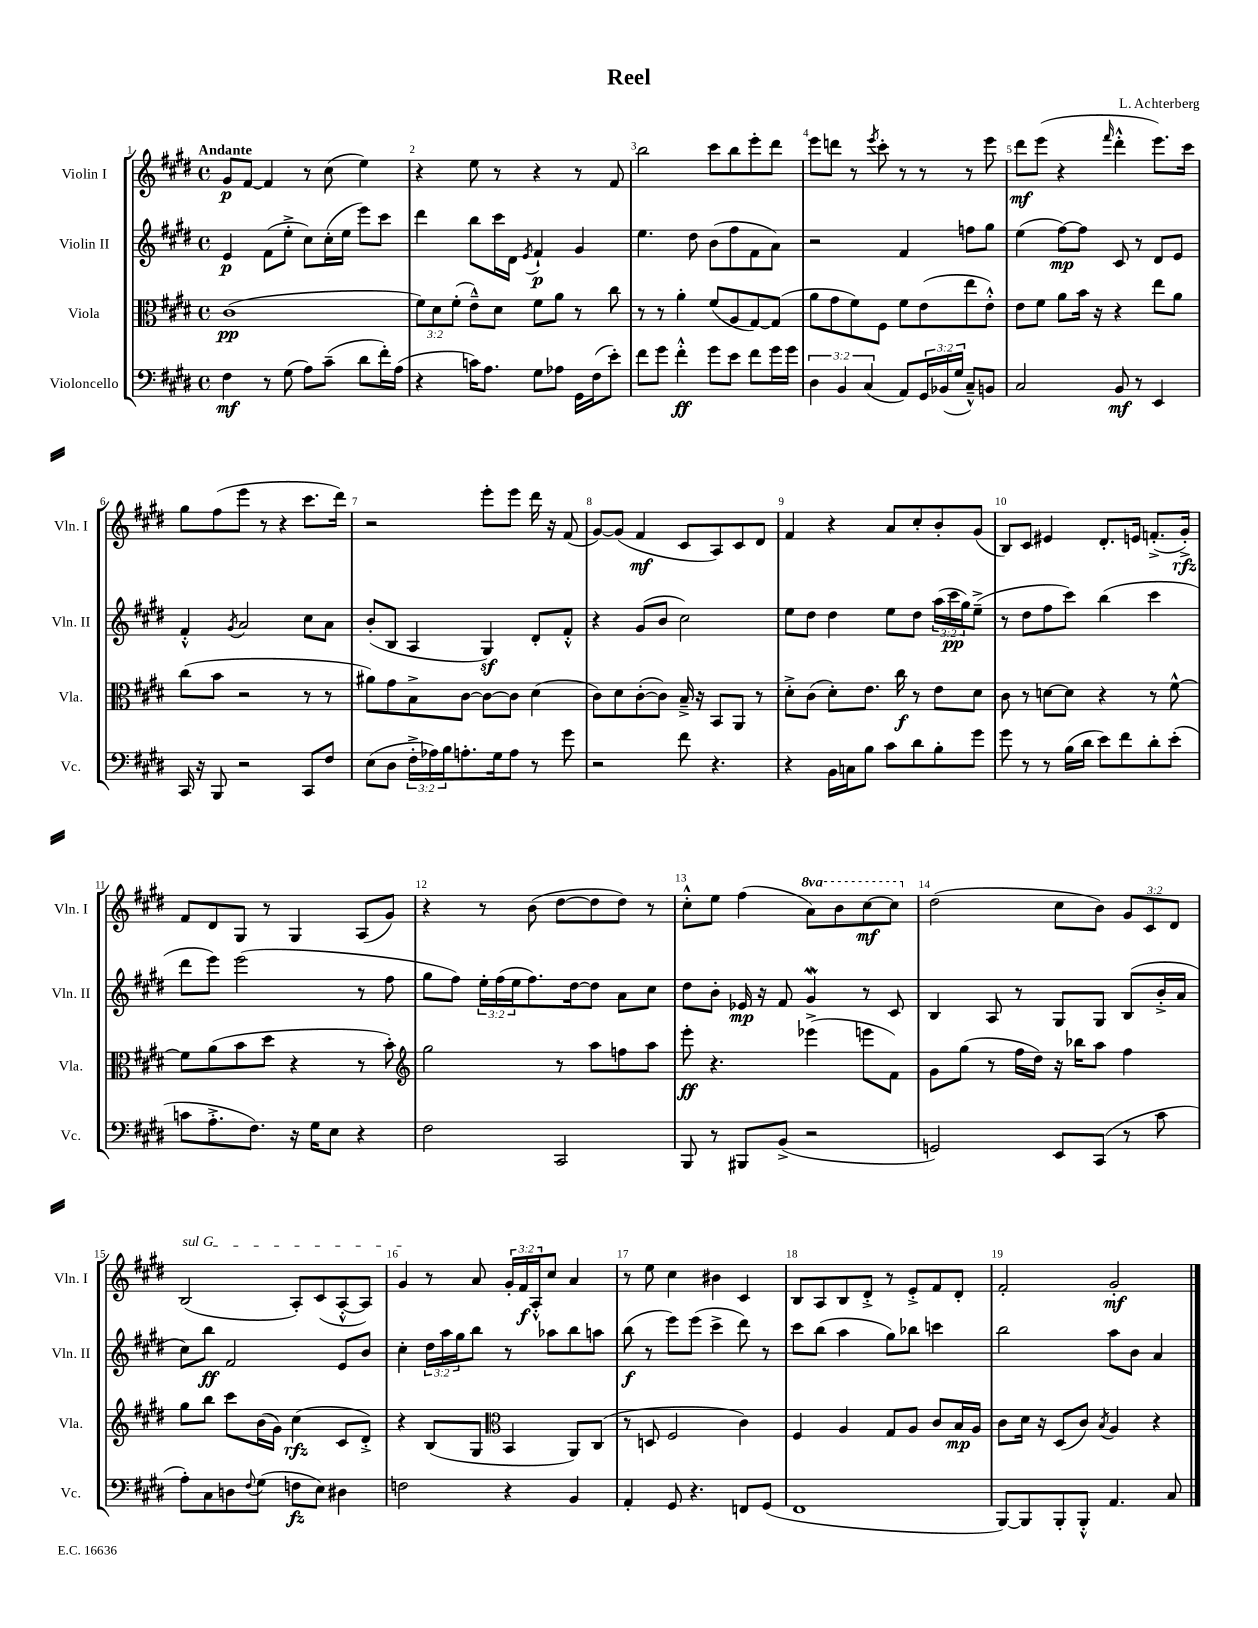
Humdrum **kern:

**kern	**kern	**kern	**kern
*staff4	*staff3	*staff2	*staff1
*clefF4	*clefC3	*clefG2	*clefG2
*k[f#c#g#d#]	*k[f#c#g#d#]	*k[f#c#g#d#]	*k[f#c#g#d#]
*M4/4	*M4/4	*M4/4	*M4/4
*met(c)	*met(c)	*met(c)	*met(c)
4F#\	(1c#	4e/	8g#/L
.	.	.	[8f#/J
8r	.	(8f#\L	4f#/]
(8G#\	.	8ee'^\J	.
8A\L)	.	8cc#\L)	8r
(8c#~\J	.	(16cc#'\L	(8cc#\
.	.	16ee\JJ	.
8d#\L	.	8eee\L)	4ee\)
16f#'\L)	.	8ccc#\J	.
(16A\JJ	.	.	.
=	=	=	=
4r	12f#\L)	4ddd#\	4r
.	12d#\	.	.
.	(12f#'\J	.	.
16c\LK)	8e~^^\L)	8bb\L	8ee\
8.A\J	.	.	.
.	8d#\J	16ccc#\L	8r
.	.	16d#\JJ	.
.	.	8qe/	.
8G#\L	8f#\L	4f#`/	4r
8A-\J	8a\J	.	.
16GG#\LL	8r	4g#/	8r
(16F#\J	.	.	.
8e'\J)	8cc#\	.	8f#/
=	=	=	=
8f#\L	8r	4.ee\	2bb\
8g#\J	8r	.	.
4f#'^^\	4a'\	.	.
.	.	8dd#\	.
8g#\L	(8f#/L	(8b\L	8ccc#\L
8e\J	8A/	8ff#\	8bb\
8f#\L	[8G#/)	8f#\	8eee'\
16g#\L	(8G#/]J	8a\J)	8ddd#\J
16g#\JJ	.	.	.
=	=	=	=
6D#\	8a\L	2r	8eee\L
.	8g#\	.	8ddd\J
6BB/	.	.	.
.	8f#\)	.	8r
(6C#/	.	.	.
.	.	.	8qeee/
.	8F#\J	.	8ccc#'\
8AA/L)	8f#\L	4f#/	8r
24GG#/L	(8e\	.	8r
(24BB-/	.	.	.
24G#/JJ	.	.	.
8C#~^^/L)	8ee\	8ff\L	8r
8BB/J	8e'^^\J)	8gg#\J	8eee\
=	=	=	=
2C#/	8e\L	(4ee\	8ddd#\L
.	8f#\J	.	(8eee\J
.	8a\L	[8ff#\L)	4r
.	16b\Jk	8ff#\]J	.
.	16r	.	.
.	.	.	16qqfff#/
8BB/	4r	8c#/	4ddd#'^^\
8r	.	8r	.
4EE/	8ee\L	8d#/L	8.eee\L)
.	8a\J	8e/J	.
.	.	.	16ccc#\Jk
=	=	=	=
16CC#/	(8cc#\L	4f#'^^/	8gg#\L
16r	.	.	.
8BBB/	8b\J	.	(8ff#\
.	.	8qg#/	.
2r	2r	2a/	8eee\J
.	.	.	8r
.	.	.	4r
8CC#/L	8r	8cc#\L	8.ccc#\L
8F#/J	8r	8a\J	.
.	.	.	16ddd#\Jk)
=	=	=	=
(8E\L	8a#\L)	(8b'/L	2r
8D#\J	8g#\	8B/J	.
24F#'^\LL	8B^\	4A/	.
24A-\)	.	.	.
24B\J	.	.	.
8.A'\	[8c#\J	.	.
.	8c#\_L	4G#/)	8eee'\L
16G#\k	.	.	.
8A\J	8c#\]J	.	8eee\J
8r	(4d#\	8d#'/L	16ddd#\
.	.	.	16r
8g#\	.	8f#'^^/J	(8f#/
=	=	=	=
2r	8c#\L)	4r	[8g#/L)
.	8d#\	.	(8g#/]J
.	([8c#'\	(8g#/L	4f#/
.	8c#\]J)	8b/J	.
8f#\	16B~^/	2cc#\)	8c#/L
.	16r	.	.
4.r	8BB/L	.	8A/)
.	8AA/J	.	8c#/
.	8r	.	8d#/J
=	=	=	=
4r	8d#'^\L	8ee\L	4f#/
.	(8c#\J	8dd#\J	.
16BB\LL	8d#'\L)	4dd#\	4r
16C\J	.	.	.
8B\J	8.e\J	.	.
8c#\L	.	8ee\L	8a/L
.	16cc#\	.	.
8d#\	8r	8dd#\J	8cc#'/
8B'\	8e\L	(24aa\LL	8b'/
.	.	24ccc#\	.
.	.	24gg#\J)	.
8g#\J	8d#\J	(8ee~^\J	(8g#/J
=	=	=	=
8g#\	8c#\	8r	8B/L)
8r	8r	8dd#\L	8c#/J
8r	[8d\L	8ff#\	4e#/
(16B\LL	8d\]J	8ccc#\J)	.
16d#\JJ	.	.	.
8e\L)	4r	(4bb\	8.d#'/L
8f#\	.	.	.
.	.	.	16e/Jk
8d#'\	8r	4ccc#\	(8.f'^/L
(8e'\J	[8f#^^\	.	.
.	.	.	16g#'^/Jk)
=	=	=	=
8c\L	8f#\]L	8ddd#\L	8f#/L
8.A'^\	(8a\	8eee\J)	8d#/
.	8b\	(2eee\	8G#/J
8.F#\J)	.	.	.
.	8dd#\J	.	8r
16r	4r	.	4G#/
16G#\LK	.	.	.
8E\J	.	.	.
4r	8r	8r	(8A/L
.	8b'\)	8ff#\	8g#/J)
=	=	=	=
*	*clefG2	*	*
2F#\	2gg#\	8gg#\L	4r
.	.	8ff#\J)	.
.	.	24ee'\LL	8r
.	.	(24ff#\	.
.	.	24ee\J	.
.	.	8.ff#\)	(8b\
2CC#/	8r	.	[8dd#\L
.	.	[16dd#\k	.
.	8aa\L	8dd#\]J	8dd#\]
.	8ff\	8a\L	8dd#\J)
.	8aa\J	8cc#\J	8r
=	=	=	=
8BBB/	8eee'\	8dd#\L	8cc#'^^\L
8r	4.r	8b'\J	8ee\J
8BBB#/L	.	16e-/	(4ff#\
.	.	16r	.
(8BB^/J	.	8f#/	.
2r	(4eee-^\	4g#/	8aa\L)
.	.	.	8bb\
.	8eee\L	8r	[8ccc#\
.	8f#\J)	8c#/	8ccc#\]J
=	=	=	=
2GG/)	8g#\L	4B/	(2dd#\
.	(8gg#\J	.	.
.	8r	8A/	.
.	16ff#\LL	8r	.
.	16dd#\JJ)	.	.
8EE/L	16r	8G#/L	8cc#\L
.	16bb-\LK	.	.
(8CC#/J	8aa\J	8G#/J	8b\J)
8r	4ff#\	(8B/L	12g#/L
.	.	.	12c#/
8c#\	.	16b'^/L	.
.	.	.	12d#/J
.	.	16a/JJ	.
=	=	=	=
8A'\L)	8gg#\L	8cc#\L)	(2B/
8C#\	8bb\J	8bb\J	.
8D\	8ccc#\L	2f#/	.
8qqF#/	.	.	.
(8G#\J	(16b\L	.	.
.	16g#\JJ)	.	.
8F\L	(4cc#\	.	8A'/L)
8E\J)	.	.	(8c#/
4D#\	8c#/L	8e/L	[8A'^^/
.	8d#'^/J)	8b/J	8A/]J)
=	=	=	=
2F\	4r	4cc#'\	4g#/
.	(8B/L	24dd#\LL	8r
.	.	24aa\	.
.	.	24gg#\J	.
.	8G#/J	8bb\J	8a/
*	*clefC3	*	*
4r	4BB/	8r	24g#'/LL
.	.	.	24f#/
.	.	.	24A'^^/J
.	.	8aa-\L	8cc#/J
4BB/	8AA/L)	8bb\	4a/
.	(8C#/J	8aa\J	.
=	=	=	=
4AA'/	8r	(8bb\	8r
.	8D/	8r	8ee\
8GG#/	2F#/	8eee\L)	4cc#\
4.r	.	(8eee\J	.
.	.	4ccc#^\	4b#\
8FF/L	4c#\)	8ddd#\)	4c#/
(8GG#/J	.	8r	.
=	=	=	=
1FF#	4F#/	8ccc#\L	8B/L
.	.	(8bb\J	8A/
.	4A/	4aa\	8B/
.	.	.	8d#'^/J
.	8G#/L	8gg#\L)	8r
.	8A/J	8bb-\J	8e'^/L
.	8c#/L	4ccc\	8f#/
.	16B/L	.	8d#'/J
.	16A/JJ	.	.
=	=	=	=
[8BBB/L)	8c#\L	2bb\	2f#'/
8BBB/]	16d#\Jk	.	.
.	16r	.	.
8BBB'/	(8D#/L	.	.
8BBB'^^/J	8c#/J)	.	.
.	8qB/	.	.
4.AA/	4A/	8aa\L	2g#'/
.	.	8b\J	.
.	4r	4a/	.
8C#/	.	.	.
==	==	==	==
*-	*-	*-	*-
